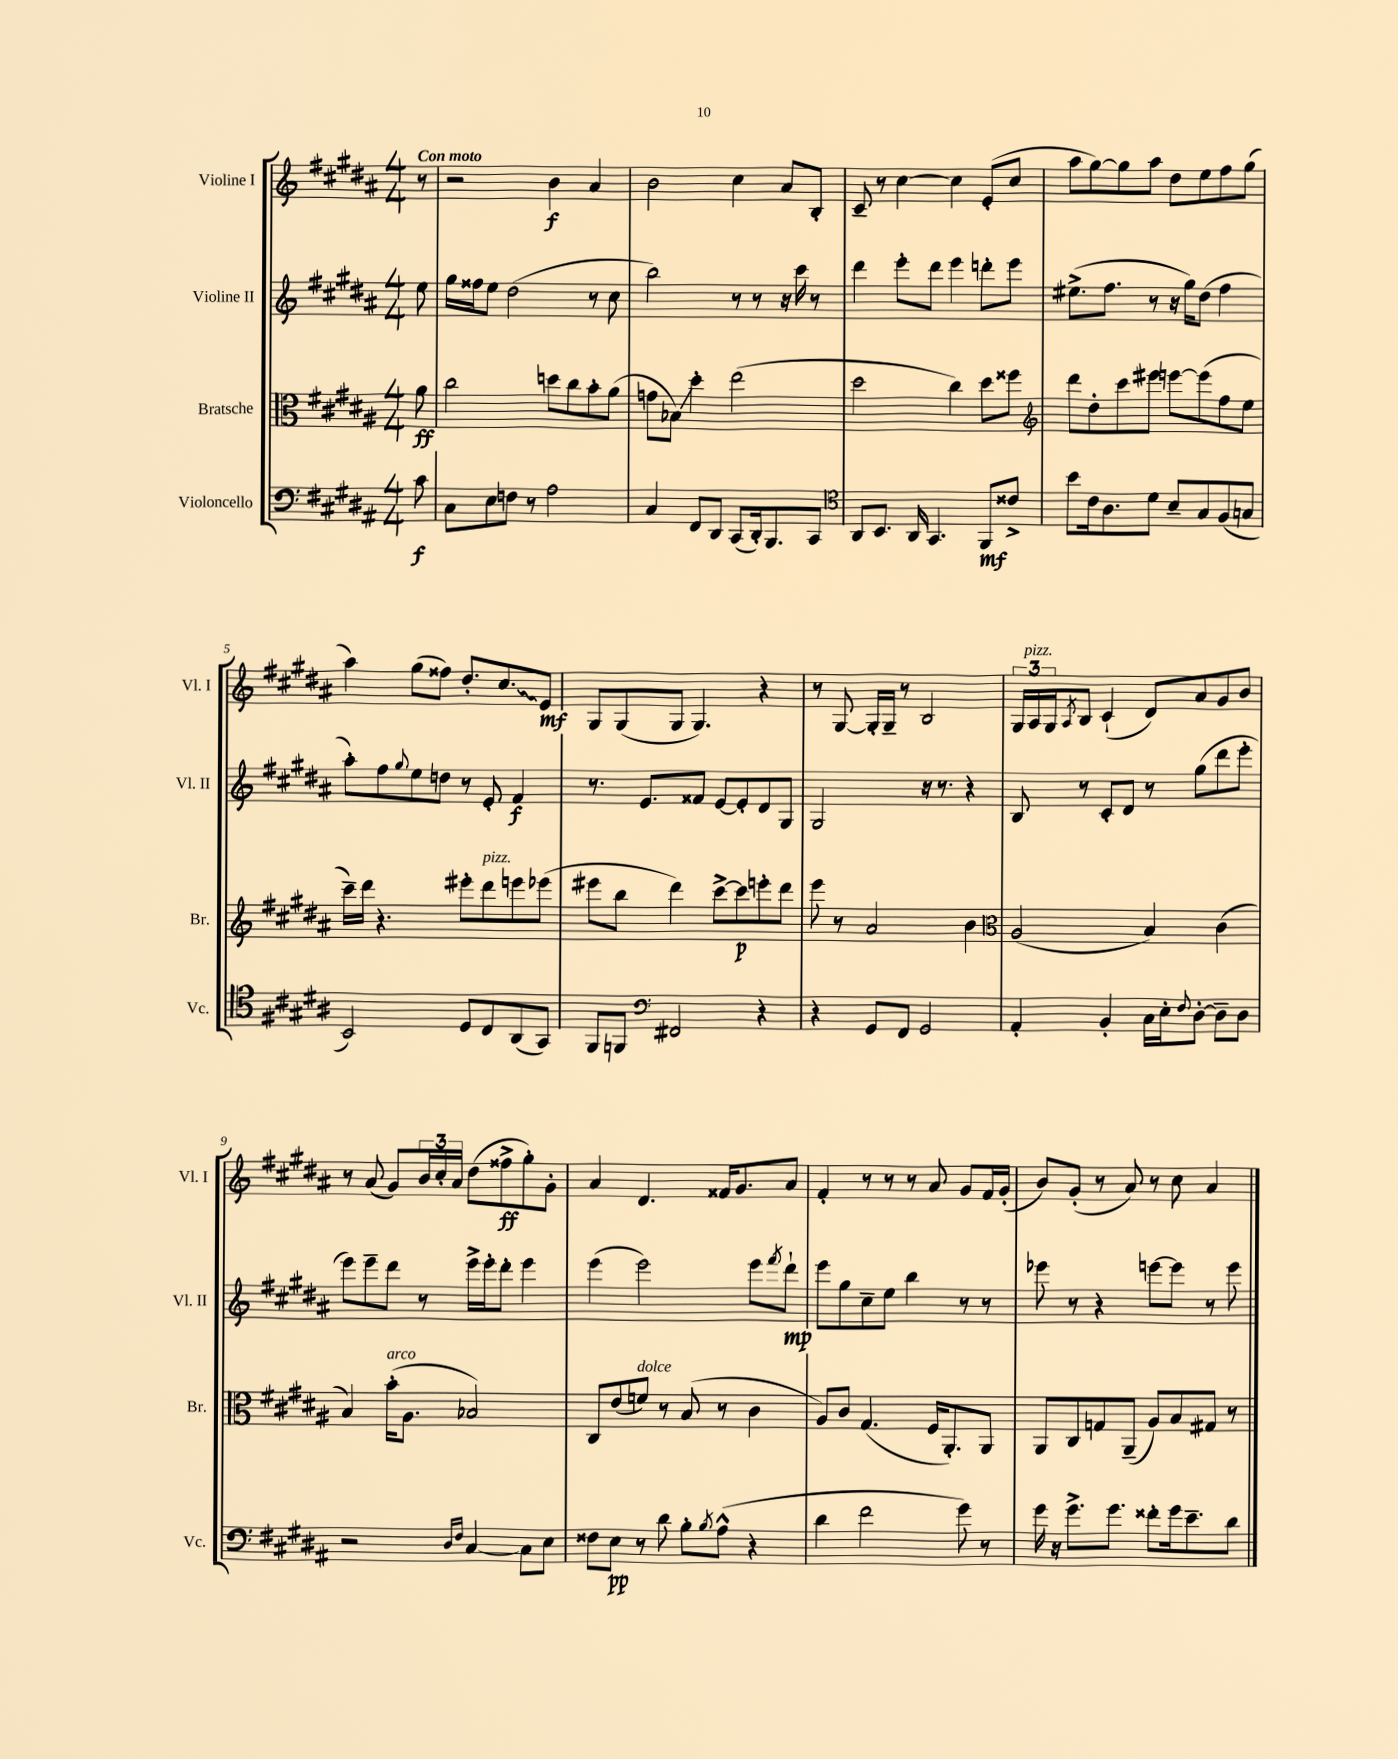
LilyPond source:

<<
\new StaffGroup <<
\new Staff = "s0" \with { instrumentName = "Violine I" shortInstrumentName = "Vl. I" } {
    \clef treble \key b \major \numericTimeSignature \time 4/4 \partial 8 \tempo "Con moto"
    r8 |
    r2 b'4\f ais'4 |
    b'2 cis''4 ais'8 b8-. |
    cis'8-- r8 cis''4~ cis''4 e'8-.( cis''8 |
    ais''8 gis''8~) gis''8 ais''8 dis''8 e''8 fis''8 gis''8( |
    ais''4) gis''8( fisis''8) dis''8.-. \once \override Glissando.style = #'zigzag cis''8.\glissando e'8\mf |
    gis8 gis8( gis8 gis4.) r4 |
    r8 gis8~ gis16-. gis16-- r8 b2 |
    \tuplet 3/2 { gis16 ais16^\markup { \italic "pizz." } gis16 } \acciaccatura { ais8 } b8 cis'4-!( dis'8) ais'8 gis'8 b'8 |
    r8 ais'8( gis'8) \tuplet 3/2 { b'16 cis''16-. ais'16 } dis''8( fisis''8->\ff gis''8-.) gis'8-. |
    ais'4 dis'4. fisis'16 gis'8. ais'8 |
    fis'4-. r8 r8 r8 ais'8 gis'8 fis'16 gis'16-.( |
    b'8) gis'8-.( r8 ais'8) r8 cis''8 ais'4 \bar "|." |
}
\new Staff = "s1" \with { instrumentName = "Violine II" shortInstrumentName = "Vl. II" } {
    \clef treble \key b \major \numericTimeSignature \time 4/4 \partial 8
    e''8 |
    gis''16 fisis''16 e''8 dis''2( r8 cis''8 |
    b''2) r8 r8 r16 cis'''16 r8 |
    dis'''4 e'''8-. dis'''8 e'''4 d'''8-. e'''8 |
    eis''8.->( fis''8. r8 r16 gis''16) dis''8( fis''4 |
    ais''8-.) fis''8 \appoggiatura { gis''8 } e''8 d''8 r8 e'8-. fis'4\f |
    r8. e'8. fisis'8 e'8~ e'8-. dis'8 gis8 |
    gis2 r16 r8. r4 |
    b8 r8 cis'8-. dis'8 r8 gis''8( dis'''8 e'''8-. |
    e'''8) e'''8-- dis'''8 r8 e'''16-> e'''16-. dis'''8-. e'''4 |
    e'''4( e'''2) e'''8 \acciaccatura { fis'''8 } dis'''8-!\mp |
    e'''8 gis''8 cis''8-- e''8 b''4 r8 r8 |
    ees'''8 r8 r4 e'''8~ e'''8 r8 e'''8 \bar "|." |
}
\new Staff = "s2" \with { instrumentName = "Bratsche" shortInstrumentName = "Br." } {
    \clef alto \key b \major \numericTimeSignature \time 4/4 \partial 8
    ais'8\ff |
    cis''2 d''8 cis''8 b'8-. ais'8( |
    g'8 bes8\glissando) dis''4-. e''2( |
    dis''2 cis''4) dis''8 fisis''8 |
    \clef treble dis'''8 dis''8-. cis'''8 eis'''8 e'''8~ e'''8( fis''8 e''8 |
    cis'''16--) dis'''16 r4. eis'''8-. dis'''8^\markup { \italic "pizz." } e'''8 ees'''8( |
    eis'''8 b''8 dis'''4) cis'''8~-> cis'''8\p e'''8-. dis'''8 |
    e'''8 r8 ais'2 b'4 |
    \clef alto ais2( b4) cis'4( |
    b4) b'16-.^\markup { \italic "arco" }( ais8. bes2) |
    cis8 e'8( f'8^\markup { \italic "dolce" }) r8 b8( r8 cis'4 |
    ais8) cis'8 gis4.( fis16 ais,8.-.) ais,8 |
    ais,8 cis8 g8 ais,8--( ais8) b8 gis8 r8 \bar "|." |
}
\new Staff = "s3" \with { instrumentName = "Violoncello" shortInstrumentName = "Vc." } {
    \clef bass \key b \major \numericTimeSignature \time 4/4 \partial 8
    cis'8\f |
    cis8 e8 f8 r8 ais2 |
    cis4 fis,8 dis,8 cis,8( dis,16-.) b,,8. cis,8 |
    \clef tenor ais,8 b,8. ais,16 gis,4. fis,8\mf cisis'8-> |
    b'8 cis'16 ais8. dis'8 b8-- gis8 fis8( g8 |
    b,2) dis8 cis8 ais,8( gis,8) |
    fis,8 f,8 \clef bass fis,2 r4 |
    r4 gis,8 fis,8 gis,2 |
    ais,4-. b,4-. cis16 e16-. \appoggiatura { fis8 } dis8~-. dis8-- dis8 |
    r2 \grace { dis16 fis16 } cis4~ cis8 e8 |
    fisis8 e8\pp r8 dis'8 b8-. \acciaccatura { b8 } ais8-^( r4 |
    dis'4 fis'2 gis'8) r8 |
    gis'16 r16 gis'8.-> gis'8. fisis'8-. gis'16 e'8.-- dis'8 \bar "|." |
}
>>
>>
